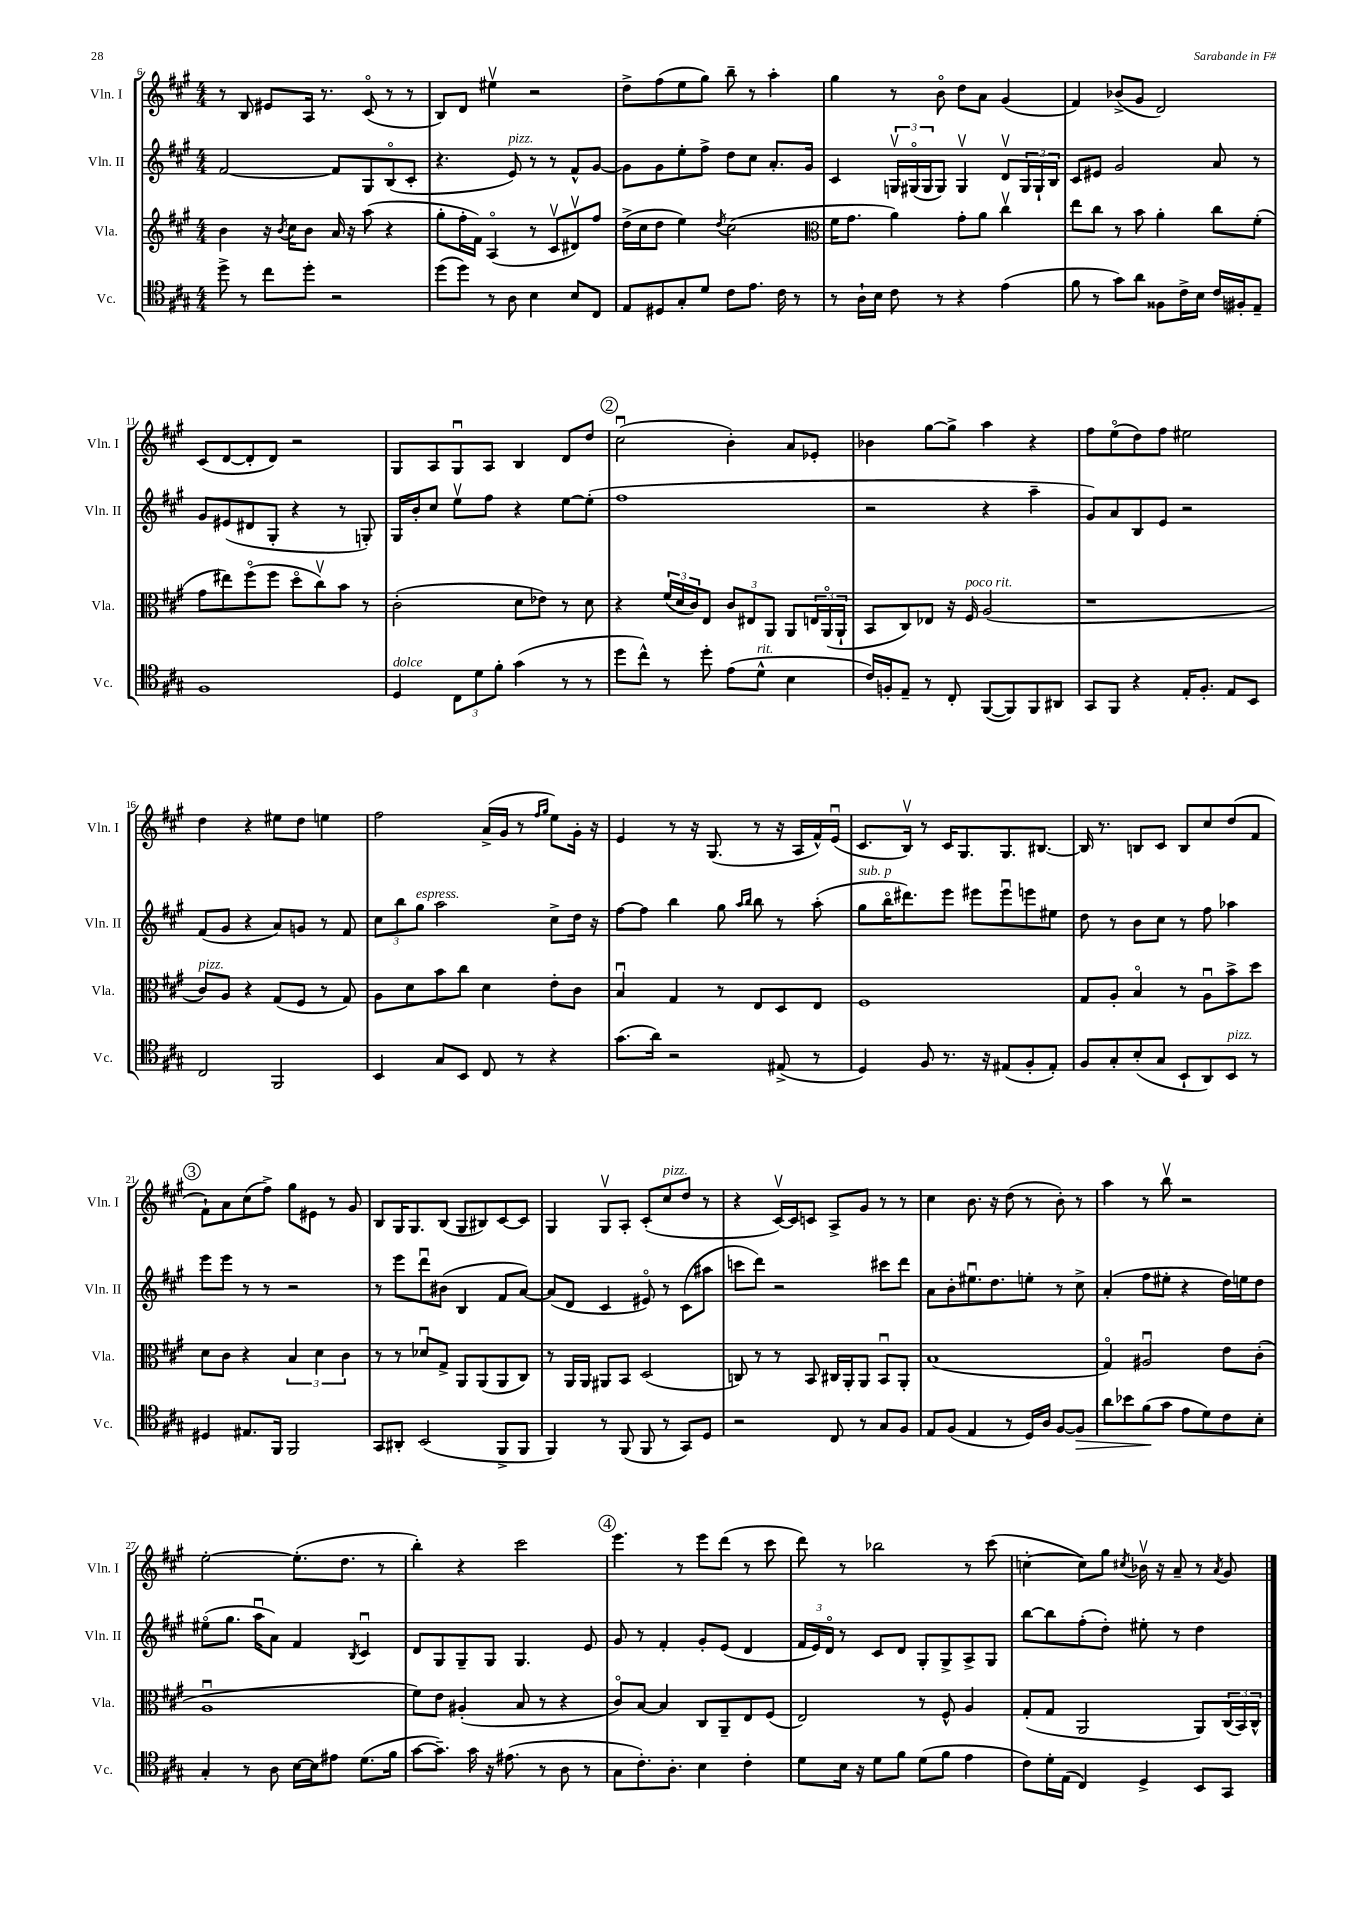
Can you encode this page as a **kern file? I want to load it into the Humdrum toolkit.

**kern	**dynam	**kern	**kern	**kern
*part4	*part4	*part3	*part2	*part1
*staff4	*staff4	*staff3	*staff2	*staff1
*I"Vc.	*	*I"Vla.	*I"Vln. II	*I"Vln. I
*I'Vc.	*	*I'Vla.	*I'Vln. II	*I'Vln. I
*clefC4	*	*clefG2	*clefG2	*clefG2
*k[f#c#g#]	*	*k[f#c#g#]	*k[f#c#g#]	*k[f#c#g#]
*M4/4	*	*M4/4	*M4/4	*M4/4
=6	=6	=6	=6	=6
8dd^\	.	4b\	[2f#/	8r
8r	.	.	.	8B/
8cc#\L	.	16r	.	8e#X/L
.	.	8qb/	.	.
.	.	16cc#\KL	.	.
8dd'\J	.	8b\J	.	16A/Jk
.	.	.	.	8.r
2r	.	16a/	8f#/L]	.
.	.	16r	.	.
.	.	(8aa\	8G#/	(8c#/
.	.	4r	(8B/	8r
.	.	.	8c#'/J	8r
=7	=7	=7	=7	=7
(8dd\L	.	8gg#'\L	4.r	8B/L)
8dd\J)	.	16ff#'\L	.	8d/J
.	.	16f#\JJ)	.	.
8r	.	(4A/	.	4ee#Xv\
!	!	!	!LO:TX:a:i:t=pizz.	!
8A\	.	.	8e/)	.
4B\	.	8r	8r	2r
.	.	8c#v/L	8r	.
8B/L	.	8d#Xv/)	8f#^^/L	.
8C#/J	.	8ff#/J	[8g#/J	.
=8	=8	=8	=8	=8
8E/L	.	(16dd^\LL	8g#\L]	8dd^\L
.	.	16cc#\J	.	.
8D#X/	.	8dd\J	8g#\	(8ff#\
8G#'/	.	4ee\)	8ee'\	8ee\
8d/J	.	.	8ff#^\J	8gg#\J)
.	.	8qdd/	.	.
8c#\L	.	(2cc#\	8dd\L	8bb~\
8.e\J	.	.	8cc#\J	8r
.	.	.	8.a'/L	4aa'\
16c#\	.	.	.	.
8r	.	.	.	.
.	.	.	16g#/Jk	.
=9	=9	=9	=9	=9
*	*	*clefC3	*	*
8r	.	16f#\KL	4c#/	4gg#\
.	.	8.g#\J	.	.
16A`\LL	.	.	.	.
16B\JJ	.	.	.	.
8c#\	.	4a\)	24Gnv/LL	8r
.	.	.	(24G#X/	.
.	.	.	24G#/J	.
8r	.	.	8G#/J)	8b\
4r	.	8g#'\L	4G#v/	8dd\L
.	.	8a\J	.	8a\J
(4e\	.	4cc#v\	8dv/L	(4g#/
.	.	.	24G#/L	.
.	.	.	24G#`/	.
.	.	.	24B/JJ	.
=10	=10	=10	=10	=10
8f#\	.	8ee\L	8c#/L	4f#/)
8r	.	8cc#\J	8e#X/J	.
8g#\L)	.	8r	2g#/	(8b-X^/L
8a\J	.	8b\	.	8g#/J
8F##X\L	.	4a'\	.	2d/)
16c#^\L	.	.	.	.
16B\JJ	.	.	.	.
16c#/LL	.	8cc#\L	8a/	.
16F#X'/J	.	.	.	.
8E~/J	.	(8f#'\J	8r	.
!!LO:LB:g=z
=11	=11	=11	=11	=11
1F#	.	8g#\L	8g#/L	(8c#/L
.	.	8ee#X\)	(8e#X/	[8d/
.	.	(8ff#\	8d#X/	8d'/]
.	.	8ff#\J	8G#'/J	8d/J)
.	.	8dd\L	4r	2r
.	.	8cc#v\)	.	.
.	.	8b\J	8r	.
.	.	8r	8Gn'/)	.
=12	=12	=12	=12	=12
!LO:TX:a:i:t=dolce	!	!	!	!
4D/	.	(2c#'\	16G#/LL	8G#/L
.	.	.	16b'/J	.
.	.	.	8cc#/J	8A/
12C#\L	.	.	8eev\L	8G#u/
12d\	.	.	.	.
.	.	.	8ff#\J	8A/J
12f#'\J	.	.	.	.
(4g#\	.	8d\L	4r	4B/
.	.	8e-X\J)	.	.
8r	.	8r	[8ee\L	8d/L
8r	.	8d\	(8ee'\J]	8dd/J
!!LO:REH:place=s1:t=2
=13	=13	=13	=13	=13
8dd\L	.	4r	1ff#	(2cc#u\
8cc#^^\J)	.	.	.	.
8r	.	(24f#/LL	.	.
.	.	24d/	.	.
.	.	24c#/J)	.	.
8dd'\	.	8E/J	.	.
(8e\L	.	12c#/L	.	4b'\)
.	.	12E#X/	.	.
!LO:TX:a:i:t=rit.	!	!	!	!
8d^^\J	.	.	.	.
.	.	12AA/J	.	.
4B\	.	8AA/L	.	8a/L
.	.	24En/L	.	8e-X'/J
.	.	(24AA/	.	.
.	.	24AA`/JJ	.	.
=14	=14	=14	=14	=14
16c#/LL)	.	8BB/L	2r	4b-X\
16Fn'/J	.	.	.	.
8E~/J	.	8C#/)	.	.
8r	.	8E-X/J	.	[8gg#\L
8C#'/	.	16r	.	8gg#^\J]
!	!	!LO:TX:a:i:t=poco rit.	!	!
.	.	16F#/	.	.
([8FF#/L	.	(2A/	4r	4aa\
8FF#/])	.	.	.	.
8FF#/	.	.	4aa~\	4r
8AA#X/J	.	.	.	.
=15	=15	=15	=15	=15
8GG#/L	.	1r	8g#/L)	8ff#\L
8FF#/J	.	.	8a/	(8ee\
4r	.	.	8B/	8dd\)
.	.	.	8e/J	8ff#\J
16E'/KL	.	.	2r	2ee#X\
8.F#'/J	.	.	.	.
8E/L	.	.	.	.
8BB/J	.	.	.	.
!!LO:LB:g=z
=16	=16	=16	=16	=16
!	!	!LO:TX:a:i:t=pizz.	!	!
2C#/	.	8c#/L)	(8f#/L	4dd\
.	.	8A/J	8g#/J	.
.	.	4r	4r	4r
2FF#/	.	(8G#/L	8a/L)	8ee#X\L
.	.	8F#/J	8gn/J	8dd\J
.	.	8r	8r	4een\
.	.	8G#/)	8f#/	.
=17	=17	=17	=17	=17
4BB/	.	8A\L	12cc#\L	2ff#\
.	.	.	12bb\	.
.	.	8d\	.	.
!	!	!	!LO:TX:a:i:t=espress.	!
.	.	.	12gg#\J	.
8G#/L	.	8b\	2aa\	.
8BB/J	.	8cc#\J	.	.
8C#/	.	4d\	.	(16a^/LL
.	.	.	.	16g#/JJ
8r	.	.	.	8r
.	.	.	.	16qqff#/LL
.	.	.	.	16qqgg#/JJ
4r	.	8e'\L	8cc#^\L	8ee\L)
.	.	8c#\J	16dd\Jk	16g#'\Jk
.	.	.	16r	16r
=18	=18	=18	=18	=18
(8.g#\L	.	4Bu/	[8ff#\L	4e/
.	.	.	8ff#\J]	.
16a\Jk)	.	.	.	.
2r	.	4G#/	4bb\	8r
.	.	.	.	16r
.	.	.	.	(8.G#/
.	.	8r	8gg#\	.
.	.	.	16qqaa/LL	.
.	.	.	16qqbb/JJ	.
.	.	8E/L	8bb\	8r
(8E#X^/	.	8D/	8r	16r
.	.	.	.	16A/LL
8r	.	8E/J	(8aa'\	16f#^^/)
.	.	.	.	(16eu/JJ
=19	=19	=19	=19	=19
!	!	!	!LO:TX:a:i:t=sub. p	!
4D/)	.	1F#	8gg#\L	8.c#/L
.	.	.	16bb\K	.
.	.	.	8.ddd#X\)	16Bv/Jk)
8F#/	.	.	.	8r
8.r	.	.	8eee\J	16c#/KL
.	.	.	.	8.G#/
.	.	.	8eee#X\L	.
16r	.	.	.	.
(8E#X/L	.	.	8eee#u\	8.G#/
8F#'/	.	.	8eeen\	.
.	.	.	.	[8.B#X/J
8E#'/J)	.	.	8ee#X\J	.
=20	=20	=20	=20	=20
8F#/L	.	8G#/L	8dd\	16B#/]
.	.	.	.	8.r
8G#'/	.	8A'/J	8r	.
(8B'/	.	4B/	8b\L	8Bn/L
8G#/J	.	.	8cc#\J	8c#/J
8BB`/L	.	8r	8r	8B/L
8AA/)	.	8Au\L	8ff#\	8cc#/
!LO:TX:a:i:t=pizz.	!	!	!	!
8BB/J	.	8b^\	4aa-X\	(8dd/
8r	.	8dd\J	.	8f#/J
!!LO:LB:g=z
!!LO:REH:place=s1:t=3
=21	=21	=21	=21	=21
4D#X/	.	8d\L	8eee\L	8f#`\L)
.	.	8c#\J	8eee\J	8a\
8.E#X/L	.	4r	8r	(8cc#\
.	.	.	8r	8ff#^\J)
16FF#/Jk	.	.	.	.
2FF#/	.	6B/	2r	8gg#\L
.	.	.	.	8e#X\J
.	.	6d\	.	.
.	.	.	.	8r
.	.	6c#\	.	.
.	.	.	.	8g#/
=22	=22	=22	=22	=22
8GG#/L	.	8r	8r	8B/L
8AA#X'/J	.	8r	8eee\L	16G#/K
.	.	.	.	8.G#/
(2BB/	.	8d-Xu/L	8dddu\	.
.	.	8G#^/J	(8b#X\J	(8B/J
.	.	8AA/L	4B/	8G#/L
.	.	(8AA/	.	8B#X/)
8FF#^/L	.	8AA/	8f#/L	[8c#/
8FF#/J	.	8C#/J)	[8a/J)	8c#/J]
=23	=23	=23	=23	=23
4FF#/)	.	8r	(8a/L]	4G#/
.	.	16AA/LL	8d/J	.
.	.	16AA/JJ	.	.
8r	.	8AA#X/L	4c#/	8G#v/L
(8FF#/	.	8BB/J	.	8A'/J
8FF#/	.	(2D/	8e#X/)	(8c#'/L
!	!	!	!	!LO:TX:a:i:t=pizz.
8r	.	.	8r	8cc#/
8GG#/L)	.	.	(8c#\L	8dd/J
8D/J	.	.	8aa#X\J	8r
=24	=24	=24	=24	=24
2r	.	8Cn/)	8cccn\L	4r
.	.	8r	8ddd\J)	.
.	.	8r	2r	[16c#v/LL)
.	.	.	.	16c#/J]
.	.	8BB/	.	8cn/J
8C#/	.	16C#X/LL	.	8A^/L
.	.	16AA'/J	.	.
8r	.	8AA/J	.	8g#/J
8G#/L	.	8BBu/L	8ccc#X\L	8r
8F#/J	.	8AA'/J	8ddd\J	8r
=25	=25	=25	=25	=25
8E/L	.	(1B	8a\L	4cc#\
(8F#/J	.	.	8b'\	.
4E/	.	.	8.ee#Xu\	8.b\
.	.	.	8.dd\	16r
8r	.	.	.	(8dd\
16D/LL)	.	.	8een'\J	8r
16A/JJ	.	.	.	.
[8F#/L	.	.	8r	8b'\)
!	!LO:HP:b	!	!	!
8F#/J]	>	.	8cc#^\	8r
=26	=26	=26	=26	=26
8a\L	.	4G#/)	(4a'/	4aa\
8b-X\	.	.	.	.
(8f#\	.	2A#Xu/	8ff#\L	8r
8g#\J	]	.	8ee#X'\J	8bbv\
8e\L	.	.	4r	2r
8d\)	.	.	.	.
8c#\	.	8e\L	16dd\LL)	.
.	.	.	16een\J	.
8B'\J	.	(8c#'\J	8dd\J	.
!!LO:LB:g=z
=27	=27	=27	=27	=27
4G#'/	.	1Au	(8ee#X\L	[2ee'\
.	.	.	8.gg#\J	.
8r	.	.	.	.
.	.	.	16aau\KL	.
8A\	.	.	8a\J)	.
[16B\LL	.	.	4f#/	(8.ee'\L]
16B\J]	.	.	.	.
8e#X\J	.	.	.	.
.	.	.	.	8.dd\J
.	.	.	8qB/	.
(8.d\L	.	.	4c#u/	.
.	.	.	.	8r
16f#\Jk	.	.	.	.
=28	=28	=28	=28	=28
[8g#\L	.	8f#\L)	8d/L	4bb'\)
8.g#~\J])	.	8e\J	8G#/	.
.	.	(4A#X'/	8G#~/	4r
16g#\	.	.	.	.
16r	.	.	8G#/J	.
(8.e#X\	.	.	.	.
.	.	8B/	4.G#/	2ccc#\
8r	.	8r	.	.
8A\	.	4r	.	.
8r	.	.	8e/	.
!!LO:REH:place=s1:t=4
=29	=29	=29	=29	=29
8G#\L	.	8c#/L)	8g#/	4.eee\
8.c#'\)	.	[8B/J	8r	.
.	.	4B/]	4f#'/	.
8.A'\J	.	.	.	.
.	.	.	.	8r
4B\	.	8C#/L	8g#'/L	8eee\L
.	.	8AA~/	(8e/J	(8ddd\J
4c#'\	.	8E/	4d/	8r
.	.	(8F#/J	.	8ccc#\
=30	=30	=30	=30	=30
8d\L	.	2E/)	24f#/LL	8ddd\)
.	.	.	24e/)	.
.	.	.	24d/JJ	.
16B\Jk	.	.	8r	8r
16r	.	.	.	.
8d\L	.	.	8c#/L	2bb-X\
8f#\J	.	.	8d/J	.
(8d\L	.	8r	8G#'/L	.
8f#\J	.	8F#^^/	8G#^/	.
4e\	.	4A/	8A^/	8r
.	.	.	8G#/J	(8ccc#\
=31	=31	=31	=31	=31
8c#\L)	.	(8G#'/L	[8bb\L	[4ccn'\
16d'\L	.	8G#/J	8bb\]	.
(16E\JJ	.	.	.	.
4C#/)	.	2AA/	(8ff#'\	8cc\L])
.	.	.	8dd'\J)	8gg#\J
.	.	.	.	8qcc#X/
4D^/	.	.	8ee#X'\	16b-Xv\
.	.	.	.	16r
.	.	.	8r	8a~/
8BB/L	.	8AA/L)	4dd\	8r
.	.	.	.	8qa/
8GG#/J	.	(24C#/L	.	8g#/
.	.	24BB/)	.	.
.	.	24C#^^/JJ	.	.
==	==	==	==	==
*-	*-	*-	*-	*-
